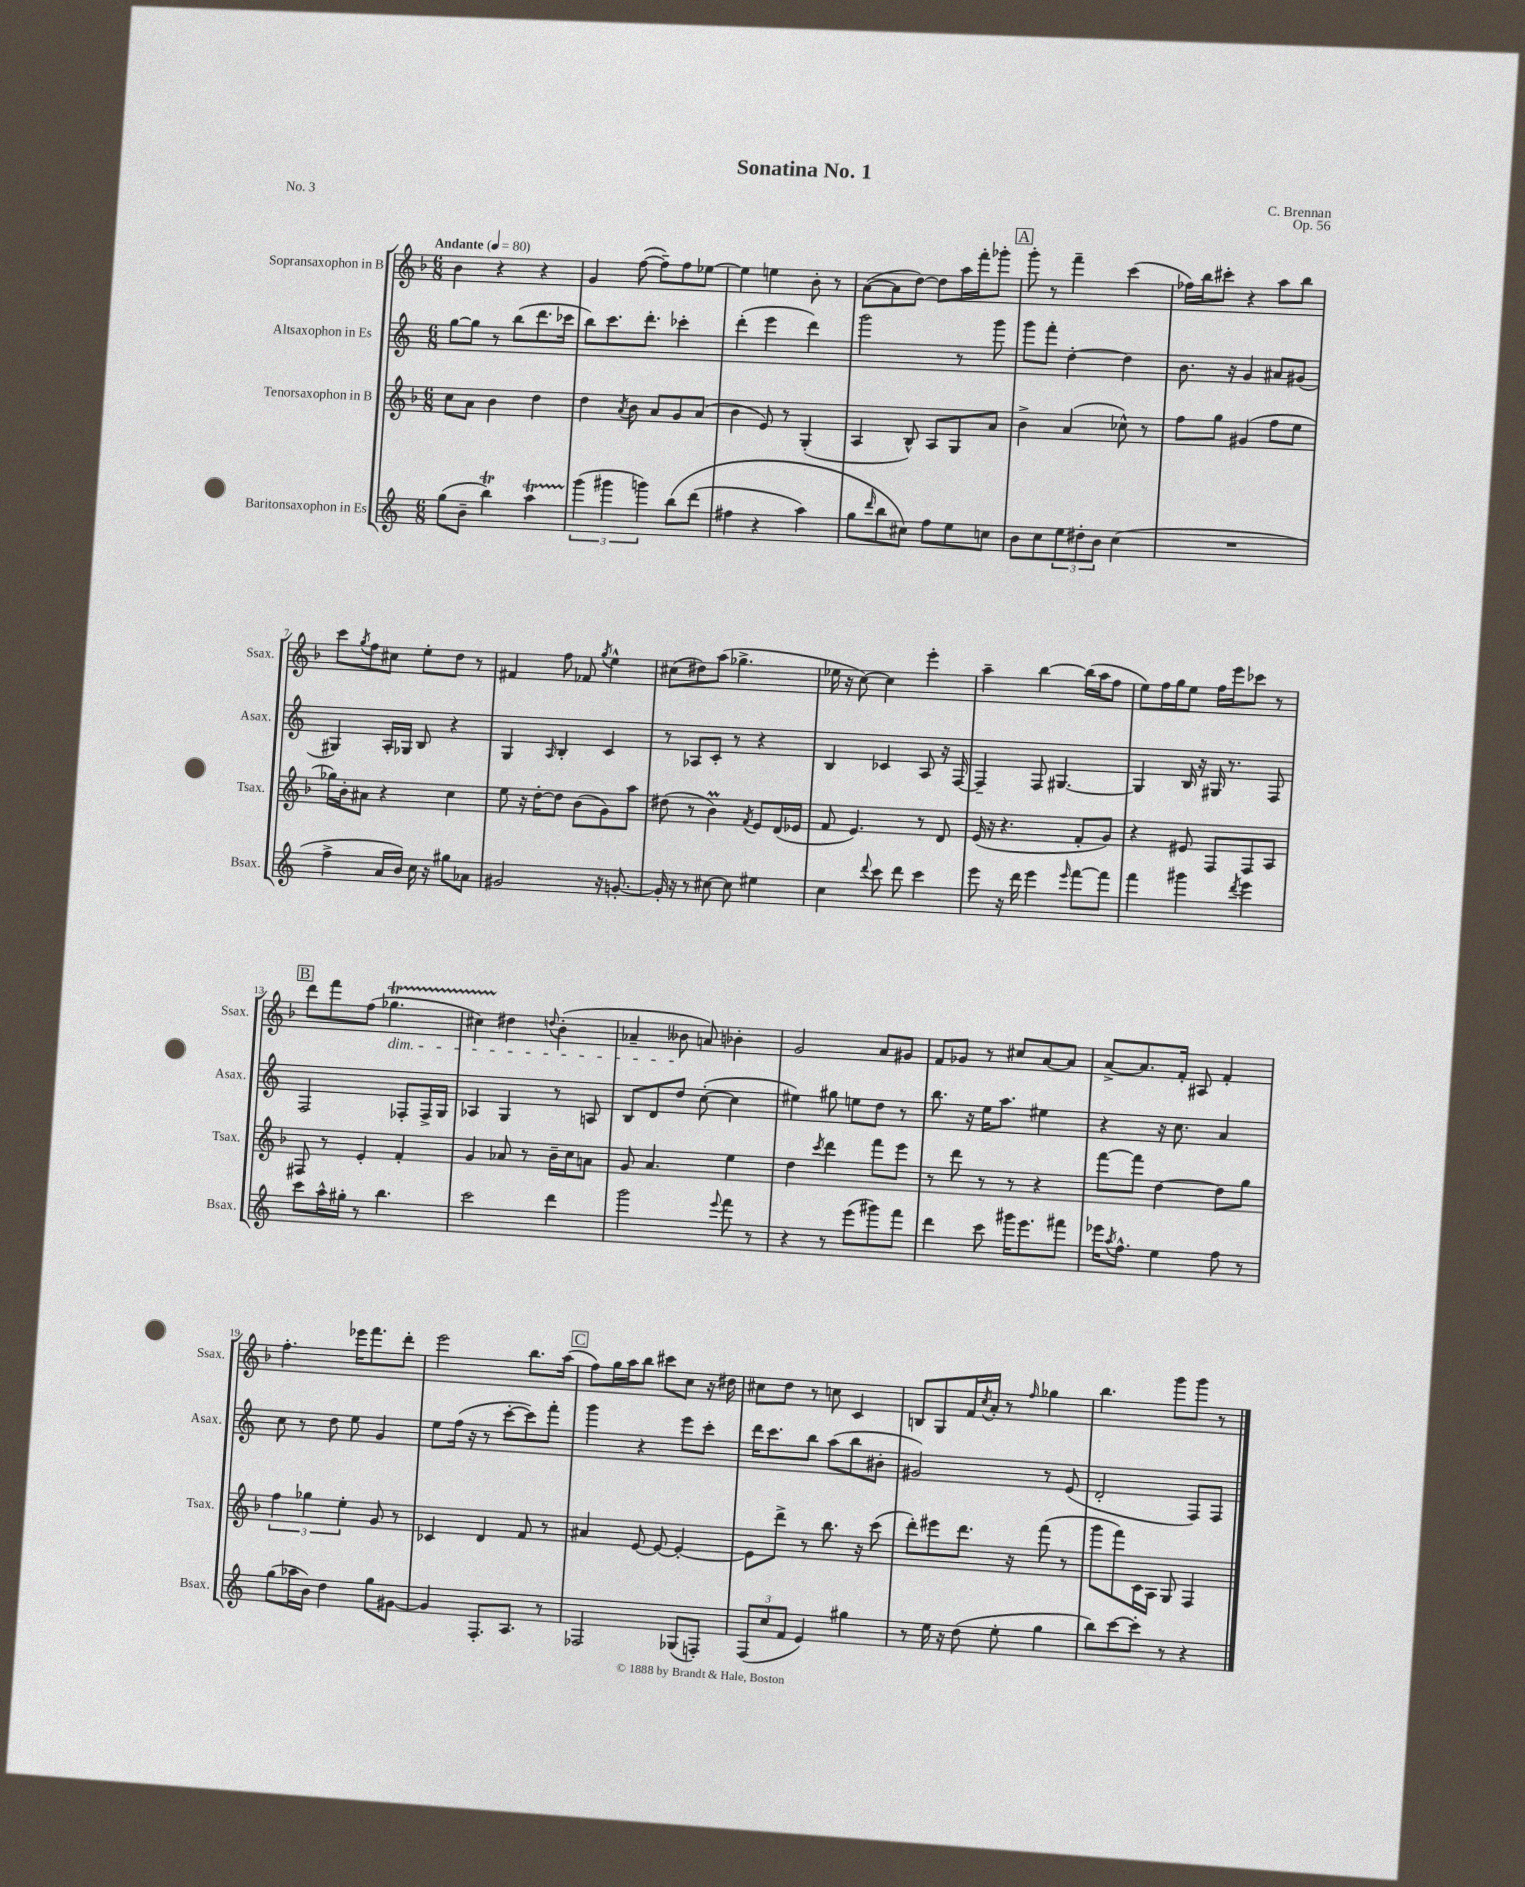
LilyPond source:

\header { title = "Sonatina No. 1" composer = "C. Brennan" opus = "Op. 56" piece = "No. 3" }
<<
\new StaffGroup <<
\new Staff = "s0" \with { instrumentName = "Sopransaxophon in B" shortInstrumentName = "Ssax." } {
    \clef treble \key f \major \numericTimeSignature \time 6/8 \tempo "Andante" 4 = 80
    bes'4 r4 r4 |
    g'4 f''8~( f''8--) f''8 ees''8~ |
    ees''4 e''4 bes'8-. r8 |
    a'8~( a'8 d''8~) d''8 a''16 f'''16-. ges'''8-. |
    \mark \markup { \box "A" } g'''8-. r8 f'''4-- c'''4( |
    fes''16) bes''16 cis'''8-. r4 a''8 bes''8 |
    c'''8 \acciaccatura { g''8 } f''8 cis''8 e''8-. d''8 r8 |
    fis'4 f''8 fes'8 \acciaccatura { g''8 } e''4-^ |
    cis''8( dis''8) a''8( ges''4.-> |
    ees''16 r16 c''8~) c''4 e'''4-. |
    a''4-- bes''4~ bes''16( a''16 f''8 |
    e''8) f''16 g''16 e''8 f''16 e'''16 ces'''8 r8 |
    \mark \markup { \box "B" } d'''8 f'''8 f''8( ges''4.\startTrillSpan\dim |
    cis''4) dis''4\stopTrillSpan \appoggiatura { d''8 } bes'4-.( |
    aes'4-- beses'8\! a'8) bes'4-. |
    g'2 a'8 gis'8 |
    f'8 ges'8 r8 cis''8 a'8~ a'8 |
    a'8~-> a'8. f'16-. ais8 f'4-. |
    f''4.-. ees'''16 f'''8. d'''8-. |
    e'''2 bes''8. a''16( |
    \mark \markup { \box "C" } f''8) g''16 a''16 bes''8 cis'''8 c''8 r16 dis''16 |
    cis''8 d''8 r8 c''8 c'4 |
    b8 g8 f'16 \acciaccatura { c''8 } a'16-. r8 \grace { f''16 } ges''4 |
    bes''4. g'''8 g'''8 r8 \bar "|." |
}
\new Staff = "s1" \with { instrumentName = "Altsaxophon in Es" shortInstrumentName = "Asax." } {
    \clef treble \key c \major \numericTimeSignature \time 6/8
    g''8~ g''8 r8 b''8( d'''8. ces'''16 |
    b''8) c'''8. d'''8.-. ces'''4-. |
    d'''4-.( e'''4 d'''4) |
    g'''2 r8 g'''8 |
    \mark \markup { \box "A" } g'''8 f'''8-. d''4~-. d''4 |
    b'8. r16 g'4 ais'8 gis'8( |
    gis4) a16-. ges16 b8 r4 |
    g4 \grace { a16 } b4-. c'4 |
    r8 aes8 c'8-. r8 r4 |
    b4 ces'4 a8 r16 f16~ |
    f4-- f8 gis4.~ |
    gis4 b16 r16 gis16 r8. f8 |
    \mark \markup { \box "B" } f2 fes8-. fes16-> g16 |
    aes4 g4 r8 a8 |
    b8 d'8 d''8 c''8~-.( c''4 |
    eis''4) gis''8 e''8 d''8 r8 |
    b''8. r16 e''16 a''8. eis''4 |
    r4 r16 c''8. a'4 |
    c''8 r8 d''8 e''8 g'4 |
    e''8 f''16( r16 r8 c'''8~-. c'''8) f'''8-. |
    \mark \markup { \box "C" } g'''4 r4 e'''8 c'''8-. |
    d'''16 c'''8. b''8 a''8( b''8 bis'8-. |
    gis'2) r8 e'8( |
    d'2-. f8) f8 \bar "|." |
}
\new Staff = "s2" \with { instrumentName = "Tenorsaxophon in B" shortInstrumentName = "Tsax." } {
    \clef treble \key f \major \numericTimeSignature \time 6/8
    c''8 a'8 bes'4 d''4 |
    d''4 \acciaccatura { a'8 } bes'8 a'8 g'8 a'8( |
    bes'4 e'8) r8 g4-.( |
    a4 bes8-^) a8 g8 a'8 |
    \mark \markup { \box "A" } bes'4-> a'4( ces''8-^) r8 |
    f''8 g''8 gis'4( f''8 e''8 |
    ges''16) bes'16-. ais'8 r4 c''4 |
    e''8 r16 d''16~-. d''8 bes'8( g'8) a''8 |
    dis''8( r8 bes'4\prall) \acciaccatura { f'8 } e'8 d'16( ees'16 |
    f'8 e'4.) r8 d'8 |
    e'16( r16 r4. f'8-. g'8) |
    r4 eis'8 f8 f8 a8 |
    \mark \markup { \box "B" } fis8 r8 e'4-. f'4-. |
    g'4 aes'8 r8 bes'16-- c''16 a'8 |
    g'8 a'4. e''4 |
    d''4 \acciaccatura { c'''8 } d'''4 f'''8 e'''8 |
    r8 d'''8 r8 r8 r4 |
    f'''8~ f'''8 d''4~ d''8 g''8 |
    \tuplet 3/2 { f''4 ges''4 e''4-. } g'8 r8 |
    ces'4 d'4 f'8 r8 |
    \mark \markup { \box "C" } ais'4 e'8~ e'8~ e'4~-. |
    e'8 d'''8-> r8 bes''8. r16 c'''8( |
    d'''8-.) eis'''8 d'''8. r16 f'''8( r8 |
    g'''8 f'''8) c'16 a16 g8 f4 \bar "|." |
}
\new Staff = "s3" \with { instrumentName = "Baritonsaxophon in Es" shortInstrumentName = "Bsax." } {
    \clef treble \key c \major \numericTimeSignature \time 6/8
    g''8( b'8-- b''4\trill) a''4\startTrillSpan |
    \tuplet 3/2 { g'''4\stopTrillSpan( gis'''4 g'''4) } b''8\( d'''8( |
    fis''4 r4 a''4) |
    g''8 \grace { d'''16 } b''8 cis''8\) f''8 e''8 c''8 |
    \mark \markup { \box "A" } b'8 c''8 \tuplet 3/2 { e''8 dis''8-. b'8 } c''4( |
    R2. |
    f''4-> a'16 b'16) c''16 r16 gis''8 aes'8 |
    gis'2 r16 g'8.~-. |
    g'16-. r16 r8 cis''8~ cis''8 eis''4 |
    c''4 \appoggiatura { d'''8 } c'''8 d'''8 c'''4 |
    e'''8 r16 d'''16 e'''4 \grace { e'''16 } f'''8~ f'''8 |
    f'''4 gis'''4 \acciaccatura { d'''8 } e'''4 |
    \mark \markup { \box "B" } c'''8 a''16-^ gis''16-. r8 b''4. |
    c'''2 d'''4 |
    g'''2 \appoggiatura { e'''8 } f'''8 r8 |
    r4 r8 e'''8( gis'''8) f'''8 |
    d'''4 c'''8 gis'''16 e'''8. fis'''8 |
    ees'''16 \acciaccatura { a''8 } f''8.-^ e''4 f''8 r8 |
    g''8( aes''16 b'16) d''4 g''8 gis'8~ |
    gis'4 f8.-. a8. r8 |
    \mark \markup { \box "C" } fes2 ges8( f8-.) |
    \tuplet 3/2 { f8( c''8 f'8 } e'4) gis''4 |
    r8 e''16 r16 d''8( e''8-. g''4 |
    b''8) c'''8~ c'''8-. r8 r4 \bar "|." |
}
>>
>>
